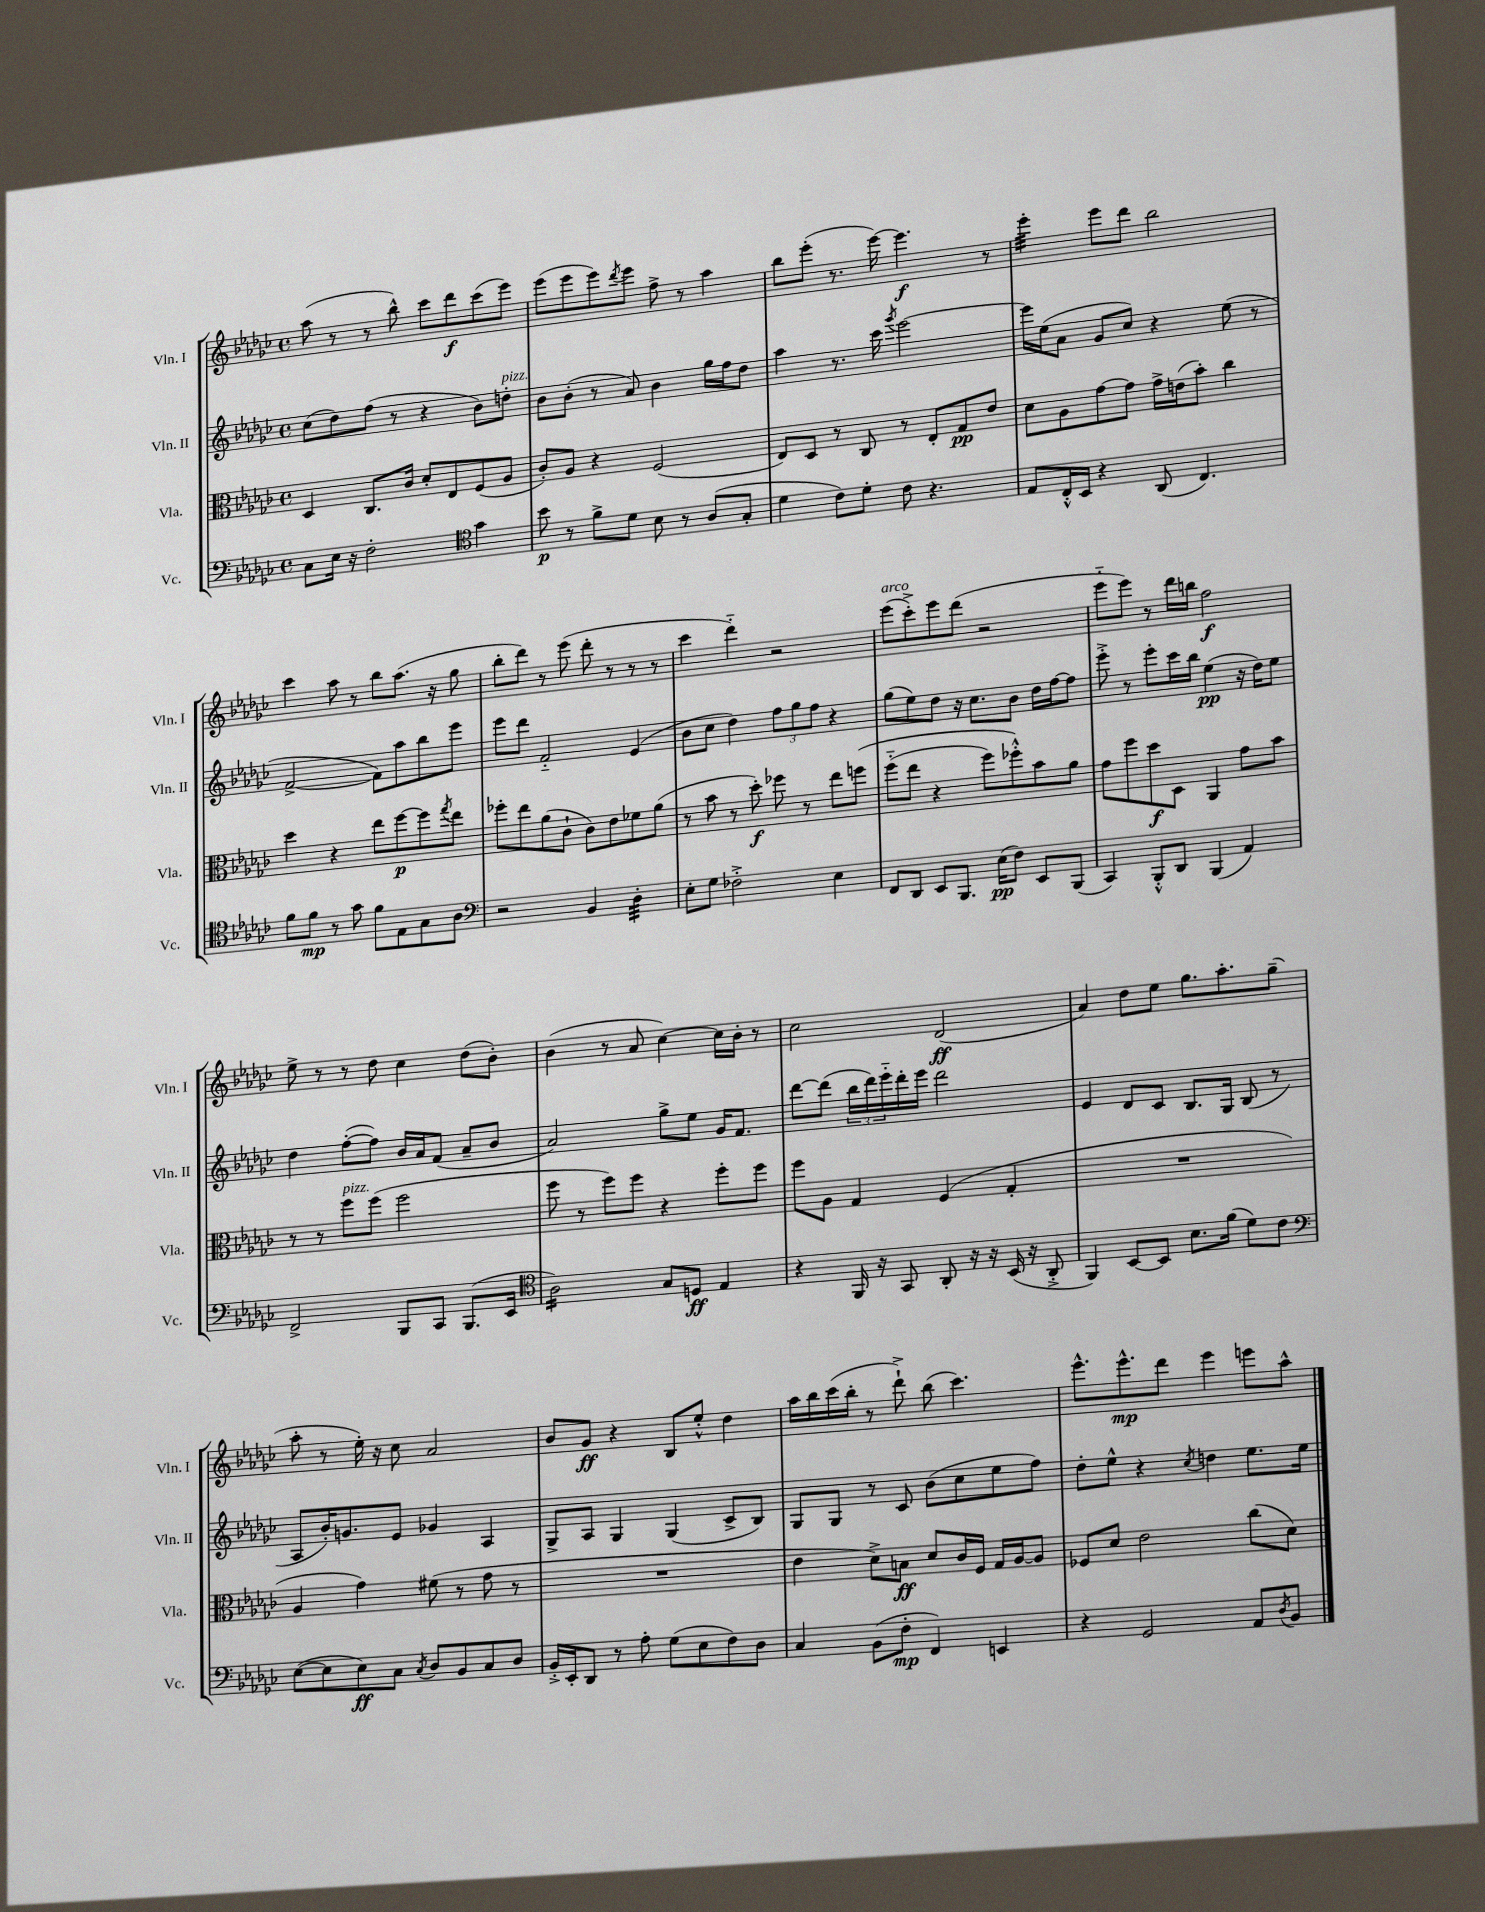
<<
\new StaffGroup <<
\new Staff = "s0" \with { instrumentName = "Vln. I" shortInstrumentName = "Vln. I" } {
    \clef treble \key ges \major \defaultTimeSignature \time 4/4
    aes''8( r8 r8 bes''8-^) ces'''8 des'''8\f ces'''8( ees'''8) |
    ees'''8( ees'''8 ees'''8) \acciaccatura { des'''8 } ees'''8 f''8-> r8 aes''4 |
    bes''8 ees'''8-.( r8. ees'''16~) ees'''4.\f r8 |
    ees'''4:32-. ees'''8 des'''8 bes''2 |
    ces'''4 aes''8 r8 bes''8 aes''8.( r16 ges''8 |
    bes''8-. des'''8) r8 ees'''8( des'''8-. r8 r8 r8 |
    ces'''4 des'''4-_) r2 |
    ees'''8^\markup { \italic "arco" }( ces'''8-.->) ees'''8 des'''8( r2 |
    ees'''8-_ ees'''8) r8 des'''16 b''16 f''2\f |
    ees''8-> r8 r8 des''8 ces''4 des''8( bes'8-.) |
    bes'4( r8 aes'8 ces''4~) ces''16 bes'16-. r8 |
    ces''2 des'2\ff( |
    aes'4) des''8 ees''8 ges''8. aes''8.-. ges''8--( |
    aes''8-. r8 ees''16-.) r16 ces''8 aes'2 |
    bes'8 ges'8\ff r4 bes8 ees''8-.-^ des''4 |
    aes''16 bes''16 ces'''16( bes''16-. r8 des'''8-!->) bes''8( ces'''4.) |
    ees'''8.-^ ees'''8.-^\mp des'''8 ees'''4 e'''8 aes''8-^ \bar "|." |
}
\new Staff = "s1" \with { instrumentName = "Vln. II" shortInstrumentName = "Vln. II" } {
    \clef treble \key ges \major \defaultTimeSignature \time 4/4
    ces''8( des''8) f''8( r8 r4 bes'8) d''8-.^\markup { \italic "pizz." } |
    bes'8 bes'8-.( r8 aes'8) bes'4 ges''16 f''16 des''8 |
    aes''4 r8. ces'''16 \acciaccatura { ges'''8 } ees'''2~ |
    ees'''16 ees''16( aes'8 ges'8 ces''8) r4 ees''8( r8 |
    f'2~-> f'8) aes''8 bes''8 ees'''8 |
    ees'''8 des'''8 f'2-_ ees'4( |
    bes'8 ces''8 des''4) \tuplet 3/2 { f''8 ges''8 f''8 } r4 |
    ges''8( ees''8) des''8 r16 ces''8. bes'8 des''16 f''16~ f''8 |
    ees'''8-.-> r8 ees'''8-. ces'''16 bes''16 ees''4\pp( r16 des''16) ees''8 |
    des''4 f''8~-.( f''8) bes'16 aes'16 f'8( aes'8-- bes'8 |
    aes'2) ges''8-> ees''8 ges'16 f'8. |
    des'''8~ des'''8( \tuplet 3/2 { bes''16 des'''16) ees'''16-_ } des'''16-. ees'''16 des'''2 |
    ees'4 des'8 ces'8 bes8. ges16 bes8( r8 |
    aes8 bes'16-.) g'8. ees'8 ges'4 aes4 |
    ges8-> aes8 ges4 ges4( ces'8-> bes8) |
    ges8 ges8 r8 ces'8 bes'8( ces''8 ees''8 f''8) |
    des''8-. ees''8-^ r4 \acciaccatura { ces''8 } d''4 ees''8. ees''16 \bar "|." |
}
\new Staff = "s2" \with { instrumentName = "Vla." shortInstrumentName = "Vla." } {
    \clef alto \key ges \major \defaultTimeSignature \time 4/4
    des4 ces8. ces'16 des'8-. ees8 f8( aes8 |
    ces'8-.) aes8 r4 f2( |
    ees8) des8 r8 ces8 r8 ees8-. ges8\pp ees'8 |
    des'8 aes8 ges'8~ ges'8 ges'16-> e'16( bes'8-.) ces''4 |
    des''4 r4 ees''8 f''8~\p f''8 \acciaccatura { ges''8 } ees''8 |
    fes''8-. ees''8 aes'8( ces'8-! ces'8) ees'8 fes'8 aes'8( |
    r8 bes'8 r8 des''8-.\f) fes''8 r8 ees''8 f''8\( |
    f''8-_( ees''8 r4 f''8) fes''8-.-^\) bes'8 aes'8 |
    ges'8 f''8 des''8\f des8 aes,4 ges'8 bes'8 |
    r8 r8 f''8^\markup { \italic "pizz." } f''8( f''2 |
    f''8 r8 f''8) f''8 r4 f''8-. f''8 |
    f''8 aes8 ges4 f4( ges4-. |
    R1 |
    aes4 ges'4) fis'8( r8 ges'8 r8 |
    R1 |
    ees'4 des'8->) b8\ff des'8 ces'16 f16 ges16 aes16~ aes8 |
    fes8 des'8 ees'2 ces''8( des'8) \bar "|." |
}
\new Staff = "s3" \with { instrumentName = "Vc." shortInstrumentName = "Vc." } {
    \clef bass \key ges \major \defaultTimeSignature \time 4/4
    ces8 ees16 r16 f2-. \clef tenor ges'4 |
    bes'8\p r8 f'8-> des'8 bes8 r8 aes8( ges8-. |
    des'4 ces'8) des'8-. ces'8 r4. |
    ees8 ces16-.-^ bes,16 r4 aes,8( ces4.) |
    f'8 f'8\mp r8 ges'8 f'8 ees8 ges8 aes8 |
    \clef bass r2 bes,4 des4:32-. |
    ees8-. ges8 fes2-.-> ees4 |
    f,8 des,8 ees,8 bes,,8. ees16\pp( f8) ees,8 bes,,8( |
    ces,4) bes,,8-.-^ des,8 bes,,4( aes,4) |
    f,2-> bes,,8 ces,8 bes,,8.( ees,16 |
    \clef tenor aes2:16) ges8 d8\ff ees4 |
    r4 f,16 r16 ges,8 aes,8-. r16 r16 bes,16( r16 aes,8-.-> |
    f,4) bes,8~ bes,8 bes8. f'16( des'8) ces'8 |
    \clef bass ees8~( ees8 ees8\ff) ces8 \acciaccatura { ces8 } des8 bes,8 ces8 des8 |
    bes,16-.-> ees,16-. des,8 r8 aes8-. ges8( ees8 f8) des8 |
    ces4 bes,8( f8-.\mp f,4) e,4 |
    r4 ges,2 aes,8 \acciaccatura { des8 } bes,8 \bar "|." |
}
>>
>>
\layout { \context { \Score \remove "Bar_number_engraver" } }
